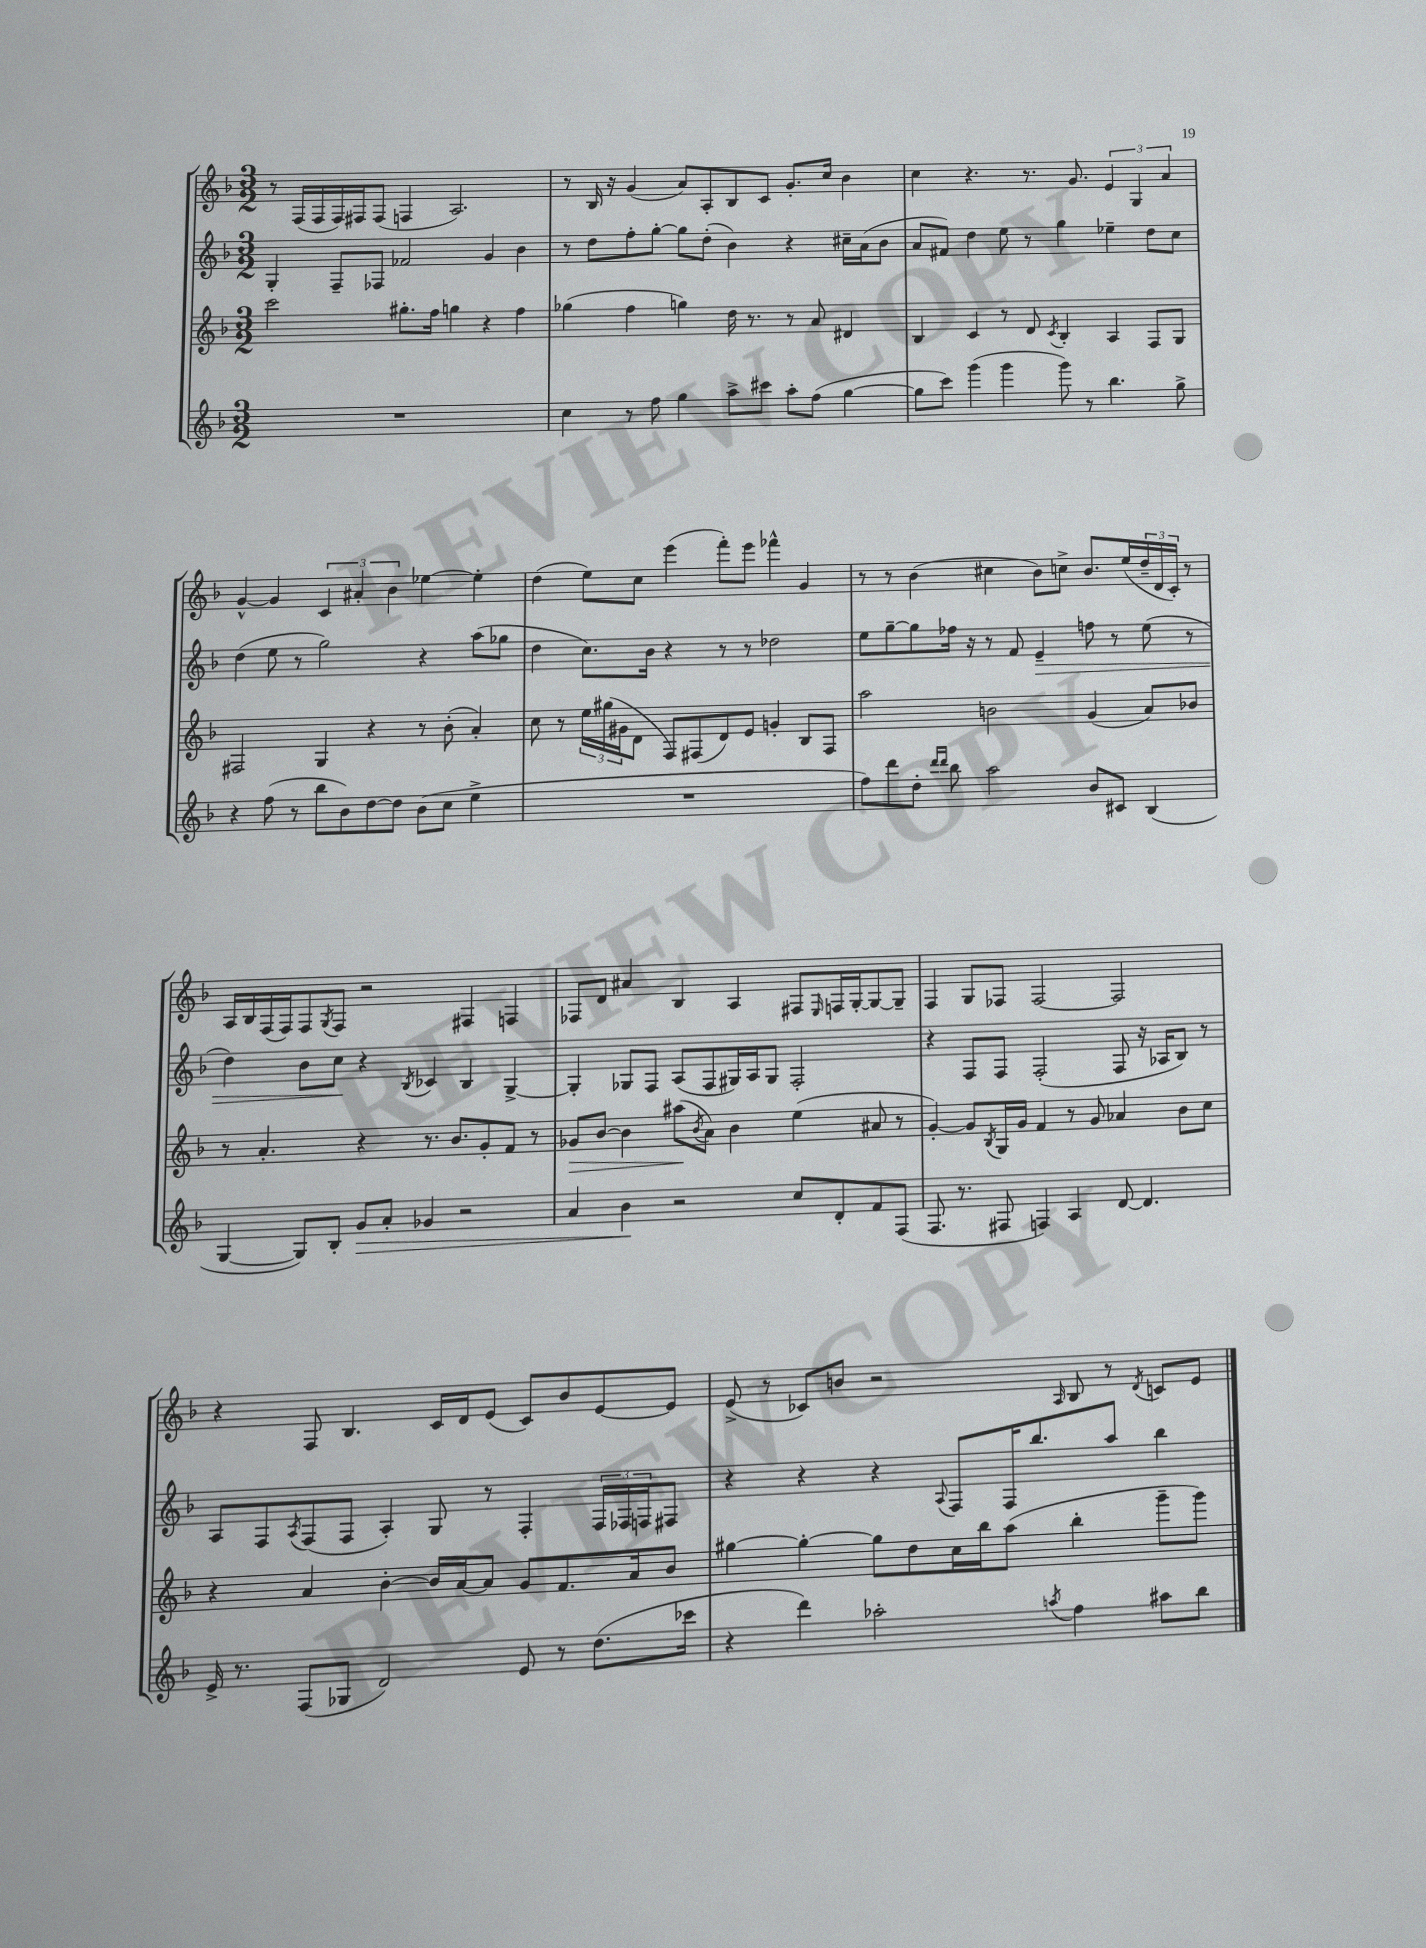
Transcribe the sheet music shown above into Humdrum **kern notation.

**kern	**dynam	**kern	**dynam	**kern	**dynam	**kern
*part4	*part4	*part3	*part3	*part2	*part2	*part1
*staff4	*staff4	*staff3	*staff3	*staff2	*staff2	*staff1
*clefG2	*	*clefG2	*	*clefG2	*	*clefG2
*k[b-]	*	*k[b-]	*	*k[b-]	*	*k[b-]
*M3/2	*	*M3/2	*	*M3/2	*	*M3/2
=135	=135	=135	=135	=135	=135	=135
1.r	.	2ccc\	.	4G'/	.	8r
.	.	.	.	.	.	(16F/LL
.	.	.	.	.	.	16F/
.	.	.	.	8F~/L	.	16F/)
.	.	.	.	.	.	16F#X/J
.	.	.	.	8F-X/J	.	(8F#/J
.	.	8.gg#X'\L	.	2f-X/	.	4Fn/
.	.	16ff\Jk	.	.	.	.
.	.	4ggn\	.	.	.	2.A/)
.	.	4r	.	4g/	.	.
.	.	4ff\	.	4b-\	.	.
=136	=136	=136	=136	=136	=136	=136
4cc\	.	(4gg-X\	.	8r	.	8r
.	.	.	.	8dd\L	.	16B-/
.	.	.	.	.	.	16r
8r	.	4ff\	.	8ff'\	.	(4g/
8ff\	.	.	.	[8gg'\J	.	.
4gg\	.	4ggn\)	.	8gg\L]	.	8a/L)
.	.	.	.	(8dd'\J	.	8A'/
8aa^\L	.	16dd\	.	4b-\)	.	8B-/
.	.	8.r	.	.	.	.
8ccc#X\J	.	.	.	.	.	8c/J
8aa'\L	.	8r	.	4r	.	8.g'/L
(8ff\J	.	8a/	.	.	.	.
.	.	.	.	.	.	16cc/Jk
[4gg\	.	4d#X/	.	16cc#X~\LL	.	4b-\
.	.	.	.	(16a\J	.	.
.	.	.	.	8b-\J	.	.
=137	=137	=137	=137	=137	=137	=137
8gg\L]	.	4B-/	.	8a/L	.	4cc\
8ccc\J)	.	.	.	8f#X/J)	.	.
(4ggg\	.	4c/	.	4dd\	.	4.r
4ggg\	.	8r	.	8ee\	.	.
.	.	8d/	.	8r	.	8.r
.	.	8qc/	.	.	.	.
8ggg\)	.	4B-'/	.	4gg\	.	.
.	.	.	.	.	.	8.g/
8r	.	.	.	.	.	.
4.bb-\	.	4A/	.	4ee-X~\	.	6e/
.	.	.	.	.	.	6G/
.	.	8F/L	.	8dd\L	.	.
.	.	.	.	.	.	6a/
8gg^\	.	8G/J	.	8cc\J	.	.
!!LO:LB:g=z
=138	=138	=138	=138	=138	=138	=138
4r	.	2F#X/	.	(4dd\	.	[4g^^/
(8ff\	.	.	.	8ee\	.	4g/]
8r	.	.	.	8r	.	.
8bb-\L	.	4G/	.	2gg\)	.	6c/
8b-\)	.	.	.	.	.	.
.	.	.	.	.	.	6a#X'/
[8dd\	.	4r	.	.	.	.
.	.	.	.	.	.	6b-\
8dd\J]	.	.	.	.	.	.
(8b-\L	.	8r	.	4r	.	[4ee-X\
8cc\J	.	(8b-'\	.	.	.	.
4ee^\	.	4a'/)	.	(8aa\L	.	4ee-'\]
.	.	.	.	8gg-X\J	.	.
=139	=139	=139	=139	=139	=139	=139
1.r	.	8cc\	.	4dd\	.	(4dd\
.	.	8r	.	.	.	.
.	.	24ee\LL	.	8.cc\L)	.	8ee\L)
.	.	(24gg#X\	.	.	.	.
.	.	24g#X\J	.	.	.	.
.	.	8d\J	.	.	.	8cc\J
.	.	.	.	16b-\Jk	.	.
.	.	8F/L)	.	4r	.	(4eee\
.	.	(8F#X/	.	.	.	.
.	.	8d/)	.	8r	.	8fff'\L)
.	.	8e/J	.	8r	.	8eee\J
.	.	4gn'/	.	2dd-X\	.	4fff-X^^\
.	.	8B-/L	.	.	.	4g/
.	.	8F#/J	.	.	.	.
=140	=140	=140	=140	=140	=140	=140
8ff\L)	.	2aa\	.	8ee\L	.	8r
8ddd\	.	.	.	[8gg~\	.	8r
8dd'\J	.	.	.	8gg\]	.	(4b-\
16qqddd/LL	.	.	.	.	.	.
16qqddd/JJ	.	.	.	.	.	.
8bb-\	.	.	.	16ff-X\Jk	.	.
.	.	.	.	16r	.	.
2aa\	.	2bn\	.	8r	.	4cc#X\
.	.	.	.	8f/	.	.
!	!	!	!	!	!LO:HP:b	!
.	.	.	.	4e~/	>	8b-\L)
.	.	.	.	.	.	8ccn^\J
8b-/L	.	(4g/	.	8ffn\	.	8.b-/L
8c#X/J	.	.	.	8r	.	.
.	.	.	.	.	.	(16ee/L
(4B-/	.	8a/L)	.	(8ee\	.	24dd~/
.	.	.	.	.	.	24d/
.	.	.	.	.	.	24c'/JJ)
.	.	8b-X/J	.	8r	.	8r
!!LO:LB:g=z
=141	=141	=141	=141	=141	=141	=141
[4G/	.	8r	.	4dd\)	.	16A/LL
.	.	.	.	.	.	16B-/
.	.	4.a'/	.	.	.	(16F/
.	.	.	.	.	.	16F/J)
8G/L])	.	.	.	8b-\L	.	8F/
.	.	.	.	.	.	8qG/
8B-'/J	.	.	.	8cc\J	.	8F/J
!	!LO:HP:b	!	!	!	!	!
8g/L	>	4r	.	4r	]	2r
8a'/J	.	.	.	.	.	.
.	.	.	.	8qB-/	.	.
4g-X/	.	8.r	.	4c-X/	.	.
.	.	8.b-/L	.	.	.	.
2r	.	.	.	4B-/	.	4F#X/
.	.	8g'/	.	.	.	.
.	.	8f/J	.	[4G^/	.	4Fn/
.	.	8r	.	.	.	.
=142	=142	=142	=142	=142	=142	=142
!	!	!	!LO:HP:b	!	!	!
4a/	.	8g-X/L	>	4G'/]	.	8F-X/L
.	.	[8b-/J	.	.	.	8d/J
4b-\	.	4b-\]	.	8G-X/L	.	4a#X/
.	.	.	.	8F/J	.	.
2r	]	(8aa#X\L	.	(8A/L	.	4B-/
.	.	8qb-/	.	.	.	.
.	.	8a\J)	]	8F/	.	.
.	.	4b-\	.	16G#X/L)	.	4A/
.	.	.	.	16A/J	.	.
.	.	.	.	8G#/J	.	.
8cc/L	.	(4ee\	.	2F'/	.	8F#X/L
.	.	.	.	.	.	16qqE/
8d'/	.	.	.	.	.	16Fn/L
.	.	.	.	.	.	[16G'/J
8f/	.	8a#X/	.	.	.	8G/_
(8F/J	.	8r	.	.	.	8G~/J]
=143	=143	=143	=143	=143	=143	=143
8.F/	.	[4g'/)	.	4r	.	4F/
8.r	.	.	.	.	.	.
.	.	8g/L]	.	8F/L	.	8G/L
.	.	8qB-/	.	.	.	.
8F#X/	.	16G/L	.	8F/J	.	8F-X/J
.	.	16g/JJ	.	.	.	.
4Fn/)	.	4f/	.	(2F'/	.	[2F-/
4A/	.	8r	.	.	.	.
.	.	8g/	.	.	.	.
[8d/	.	4a-X/	.	8F/	.	2F-/]
4.d/]	.	.	.	16r	.	.
.	.	.	.	16A-X/KL	.	.
.	.	8b-\L	.	8B-/J)	.	.
.	.	8cc\J	.	8r	.	.
!!LO:LB:g=z
=144	=144	=144	=144	=144	=144	=144
16e^/	.	4r	.	8A/L	.	4r
8.r	.	.	.	.	.	.
.	.	.	.	8F/	.	.
.	.	.	.	8qA/	.	.
(8F/L	.	4a/	.	(8F/	.	8F/
8G-X/J	.	.	.	8F/J	.	4.B-/
2d/)	.	[4b-'\	.	4A'/)	.	.
.	.	16b-/LL]	.	8G/	.	16c/LL
.	.	[16a/J	.	.	.	16d/J
.	.	8a/J]	.	8r	.	(8e/J
8e/	.	8g/L	.	4F'/	.	8c/L)
8r	.	8.f/	.	.	.	8b-/
(8.dd\L	.	.	.	24F/LL	.	[8e/
.	.	.	.	24F-X/	.	.
.	.	16a/k	.	.	.	.
.	.	.	.	24Fn/J	.	.
.	.	8b-/J	.	8F#X/J	.	8e/J]
16ccc-X\Jk	.	.	.	.	.	.
=145	=145	=145	=145	=145	=145	=145
4r	.	[4gg#X\	.	4r	.	(8e^/
.	.	.	.	.	.	8r
4ddd\)	.	4gg#'\_	.	4r	.	8c-X/L)
.	.	.	.	.	.	8bn/J
2aa-X'\	.	8gg#\L]	.	4r	.	2r
.	.	8dd\	.	.	.	.
.	.	.	.	8qqA/	.	.
.	.	16cc\L	.	8F/L	.	.
.	.	16bb-\J	.	.	.	.
.	.	(8aa\J	.	16F/K	.	.
.	.	.	.	8.bb-/	.	.
8qaan/	.	.	.	.	.	16qqA/
4ff\	.	4bb-'\	.	.	.	8B-/
.	.	.	.	8aa/J	.	8r
.	.	.	.	.	.	8qd/
8aa#X\L	.	8ggg~\L	.	4bb-\	.	8cn/L
8bb-\J	.	8ggg\J)	.	.	.	8e/J
==	==	==	==	==	==	==
*-	*-	*-	*-	*-	*-	*-
